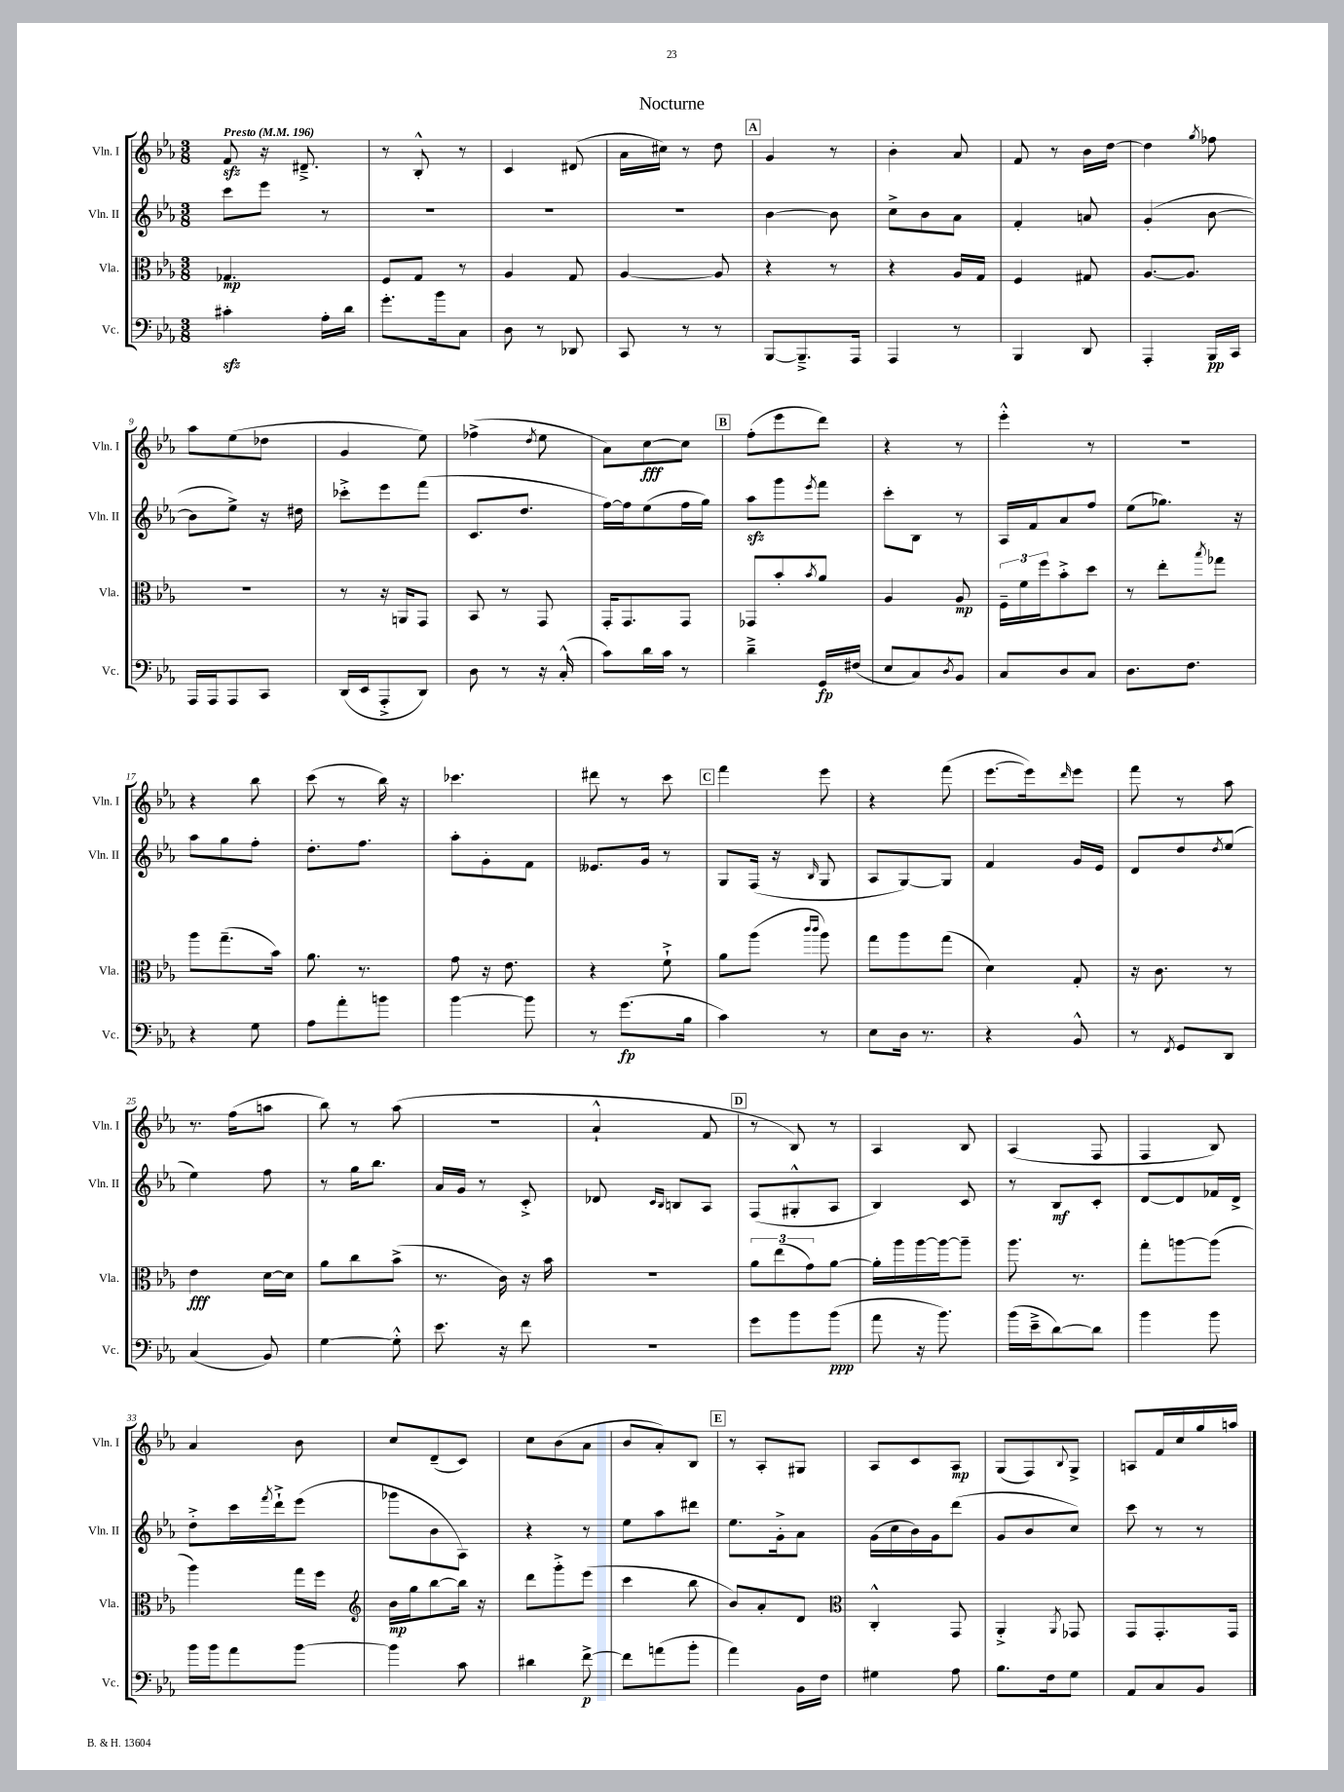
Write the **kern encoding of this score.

**kern	**dynam	**kern	**dynam	**kern	**dynam	**kern	**dynam
*part4	*part4	*part3	*part3	*part2	*part2	*part1	*part1
*staff4	*staff4	*staff3	*staff3	*staff2	*staff2	*staff1	*staff1
*I"Vc.	*	*I"Vla.	*	*I"Vln. II	*	*I"Vln. I	*
*I'Vc.	*	*I'Vla.	*	*I'Vln. II	*	*I'Vln. I	*
*clefF4	*	*clefC3	*	*clefG2	*	*clefG2	*
*k[b-e-a-]	*	*k[b-e-a-]	*	*k[b-e-a-]	*	*k[b-e-a-]	*
*M3/8	*	*M3/8	*	*M3/8	*	*M3/8	*
*MM196	*	*MM196	*	*MM196	*	*MM196	*
=1	=1	=1	=1	=1	=1	=1	=1
!	!	!	!	!	!	!LO:TX:a:B:t=Presto	!
4c#Xzz'\	.	4.G-X/	mp	8ccc\L	.	8fzz/	.
.	.	.	.	8eee-\J	.	16r	.
.	.	.	.	.	.	8.d#X~^/	.
16A-'\LL	.	.	.	8r	.	.	.
16d\JJ	.	.	.	.	.	.	.
=2	=2	=2	=2	=2	=2	=2	=2
8.g'\L	.	8F/L	.	4.r	.	8r	.
.	.	8G/J	.	.	.	8B-'^^/	.
16b-\k	.	.	.	.	.	.	.
8C\J	.	8r	.	.	.	8r	.
=3	=3	=3	=3	=3	=3	=3	=3
8D\	.	4A-/	.	4.r	.	4c/	.
8r	.	.	.	.	.	.	.
8DD-X/	.	8G/	.	.	.	(8d#X/	.
=4	=4	=4	=4	=4	=4	=4	=4
8CC/	.	[4A-/	.	4.r	.	16a-\LL	.
.	.	.	.	.	.	16cc#X\JJ)	.
8r	.	.	.	.	.	8r	.
8r	.	8A-/]	.	.	.	8dd\	.
!!LO:REH:place=s1:t=A
=5	=5	=5	=5	=5	=5	=5	=5
[8BBB-/L	.	4r	.	[4b-\	.	4g/	.
8.BBB-~^/]	.	.	.	.	.	.	.
.	.	8r	.	8b-\]	.	8r	.
16AAA-/Jk	.	.	.	.	.	.	.
=6	=6	=6	=6	=6	=6	=6	=6
4AAA-/	.	4r	.	8cc^\L	.	4b-'\	.
.	.	.	.	8b-\	.	.	.
8r	.	16A-/LL	.	8a-\J	.	8a-/	.
.	.	16G/JJ	.	.	.	.	.
=7	=7	=7	=7	=7	=7	=7	=7
4BBB-/	.	4F/	.	4f'/	.	8f/	.
.	.	.	.	.	.	8r	.
8DD/	.	8G#X/	.	8an/	.	16b-\LL	.
.	.	.	.	.	.	[16dd\JJ	.
=8	=8	=8	=8	=8	=8	=8	=8
4AAA-'/	.	[8.A-/L	.	(4g'/	.	4dd\]	.
.	.	8.A-/J]	.	.	.	.	.
.	.	.	.	.	.	8qgg/	.
16BBB-/LL	pp	.	.	[8b-\	.	8ff-X\	.
16CC/JJ	.	.	.	.	.	.	.
!!LO:LB:g=z
=9	=9	=9	=9	=9	=9	=9	=9
16AAA-/LL	.	4.r	.	8b-\L]	.	8aa-\L	.
16AAA-/J	.	.	.	.	.	.	.
8AAA-/	.	.	.	8ee-^\J)	.	(8ee-\	.
8CC/J	.	.	.	16r	.	8dd-X\J	.
.	.	.	.	16dd#X\	.	.	.
=10	=10	=10	=10	=10	=10	=10	=10
(16DD/LL	.	8r	.	8ccc-X'^\L	.	4g/	.
16EE-/J	.	.	.	.	.	.	.
8AAA-'^/	.	16r	.	8eee-\	.	.	.
.	.	16AAn/KL	.	.	.	.	.
8DD/J)	.	8GG/J	.	(8fff\J	.	8ee-\)	.
=11	=11	=11	=11	=11	=11	=11	=11
8D\	.	8BB-/	.	8.c/L	.	(4ff-X^\	.
8r	.	8r	.	.	.	.	.
.	.	.	.	8.dd/J	.	.	.
.	.	.	.	.	.	8qdd/	.
16r	.	8GG/	.	.	.	8ee-\	.
(16C'^^/	.	.	.	.	.	.	.
=12	=12	=12	=12	=12	=12	=12	=12
8c\L)	.	16GG'/KL	.	[16ff\LL)	.	8a-\L)	.
.	.	8.GG/	.	16ff\J]	.	.	.
16d\L	.	.	.	(8ee-\	.	[8cc\	fff
16c\JJ	.	.	.	.	.	.	.
8r	.	8GG/J	.	16ff\L	.	8cc\J]	.
.	.	.	.	16gg\JJ)	.	.	.
!!LO:REH:place=s1:t=B
=13	=13	=13	=13	=13	=13	=13	=13
4d~^\	.	8GG-X/L	.	8aa-zz\L	.	(8ff'\L	.
.	.	8b-'/	.	8ggg\	.	8eee-\	.
.	.	8qb-/	.	8qeee-/	.	.	.
16GG/LL	fp	8a-/J	.	8fff\J	.	8ddd\J)	.
(16F#X/JJ	.	.	.	.	.	.	.
=14	=14	=14	=14	=14	=14	=14	=14
8E-/L	.	4A-/	.	8ccc'\L	.	4r	.
8C/)	.	.	.	8B-\J	.	.	.
8qD/	.	.	.	.	.	.	.
8BB-/J	.	8A-/	mp	8r	.	8r	.
=15	=15	=15	=15	=15	=15	=15	=15
8C/L	.	24F~\LL	.	16A-/LL	.	4eee-'^^\	.
.	.	24f\	.	.	.	.	.
.	.	.	.	16f/J	.	.	.
.	.	24ff\J	.	.	.	.	.
8D/	.	8b-'^\	.	8a-/	.	.	.
8C/J	.	8dd\J	.	8ff/J	.	8r	.
=16	=16	=16	=16	=16	=16	=16	=16
8.D\L	.	8r	.	(8ee-\L	.	4.r	.
.	.	8ee-'\L	.	8.gg-X\J)	.	.	.
8.F\J	.	.	.	.	.	.	.
.	.	8qbb-/	.	.	.	.	.
.	.	8gg-X\J	.	.	.	.	.
.	.	.	.	16r	.	.	.
!!LO:LB:g=z
=17	=17	=17	=17	=17	=17	=17	=17
4r	.	8aa-\L	.	8aa-\L	.	4r	.
.	.	(8.gg~\	.	8gg\	.	.	.
8G\	.	.	.	8ff'\J	.	8bb-\	.
.	.	16b-\Jk)	.	.	.	.	.
=18	=18	=18	=18	=18	=18	=18	=18
8A-\L	.	8.a-\	.	8.dd'\L	.	(8ccc\	.
8a-'\	.	.	.	.	.	8r	.
.	.	8.r	.	8.ff\J	.	.	.
8bn\J	.	.	.	.	.	16bb-\)	.
.	.	.	.	.	.	16r	.
=19	=19	=19	=19	=19	=19	=19	=19
[4b-\	.	8g\	.	8aa-'\L	.	4.ccc-X\	.
.	.	16r	.	8g'\	.	.	.
.	.	8.e-\	.	.	.	.	.
8b-\]	.	.	.	8f\J	.	.	.
=20	=20	=20	=20	=20	=20	=20	=20
8r	.	4r	.	8.e--X/L	.	8ddd#X\	.
(8.g\L	fp	.	.	.	.	8r	.
.	.	.	.	16g/Jk	.	.	.
.	.	8f`^\	.	8r	.	8ccc\	.
16B-\Jk	.	.	.	.	.	.	.
!!LO:REH:place=s1:t=C
=21	=21	=21	=21	=21	=21	=21	=21
4c\)	.	8a-\L	.	8G/L	.	4fff\	.
.	.	(8aa-\J	.	(16F/Jk	.	.	.
.	.	.	.	16r	.	.	.
.	.	16qqccc/LL	.	.	.	.	.
.	.	16qqccc/JJ	.	16qqB-/	.	.	.
8r	.	8aa-\)	.	8G/	.	8eee-\	.
=22	=22	=22	=22	=22	=22	=22	=22
8E-\L	.	8gg\L	.	8A-/L	.	4r	.
16D\Jk	.	8aa-\	.	[8G/)	.	.	.
8.r	.	.	.	.	.	.	.
.	.	(8gg\J	.	8G/J]	.	(8fff\	.
=23	=23	=23	=23	=23	=23	=23	=23
4r	.	4d\)	.	4f/	.	[8.eee-\L	.
.	.	.	.	.	.	16eee-\k])	.
.	.	.	.	.	.	16qqddd/	.
8BB-^^/	.	8G'/	.	16g/LL	.	8eee-\J	.
.	.	.	.	16e-/JJ	.	.	.
=24	=24	=24	=24	=24	=24	=24	=24
8r	.	16r	.	8d/L	.	8fff\	.
.	.	8.c\	.	.	.	.	.
8qFF/	.	.	.	.	.	.	.
8GG/L	.	.	.	8dd/	.	8r	.
.	.	.	.	8qdd/	.	.	.
8DD/J	.	8r	.	(8ee-/J	.	8aa-\	.
!!LO:LB:g=z
=25	=25	=25	=25	=25	=25	=25	=25
(4C/	.	4e-\	fff	4ee-\)	.	8.r	.
.	.	.	.	.	.	(16ff\KL	.
8BB-/)	.	[16d\LL	.	8ff\	.	8aan\J	.
.	.	16d\JJ]	.	.	.	.	.
=26	=26	=26	=26	=26	=26	=26	=26
[4G\	.	8a-\L	.	8r	.	8bb-\)	.
.	.	8cc\	.	16gg\KL	.	8r	.
.	.	.	.	8.bb-\J	.	.	.
8G'^^\]	.	(8b-^\J	.	.	.	(8aa-\	.
=27	=27	=27	=27	=27	=27	=27	=27
8.e-\	.	8.r	.	16a-/LL	.	4.r	.
.	.	.	.	16g/JJ	.	.	.
.	.	.	.	8r	.	.	.
16r	.	16c\)	.	.	.	.	.
8f\	.	16r	.	8c'^/	.	.	.
.	.	16b-\	.	.	.	.	.
=28	=28	=28	=28	=28	=28	=28	=28
4.r	.	4.r	.	8d-X/	.	4a-`^^/	.
.	.	.	.	16qqc/LL	.	.	.
.	.	.	.	16qqB-/JJ	.	.	.
.	.	.	.	8Bn/L	.	.	.
.	.	.	.	8A-/J	.	8f/	.
!!LO:REH:place=s1:t=D
=29	=29	=29	=29	=29	=29	=29	=29
8g\L	.	12a-\L	.	(8F/L	.	8r	.
.	.	(12ee-\	.	.	.	.	.
8b-\	.	.	.	8G#X'^^/	.	8B-/)	.
.	.	12g\)	.	.	.	.	.
(8b-\J	ppp	[8a-\J	.	8A-/J	.	8r	.
=30	=30	=30	=30	=30	=30	=30	=30
8a-\	.	16a-'\LL]	.	4B-/)	.	4A-/	.
.	.	16aa-\	.	.	.	.	.
16r	.	[16aa-\	.	.	.	.	.
8.b-\)	.	16aa-\J_	.	.	.	.	.
.	.	8aa-~\J]	.	8c/	.	8B-/	.
=31	=31	=31	=31	=31	=31	=31	=31
(16b-\LL	.	8.aa-\	.	8r	.	(4A-/	.
16e-~^\J	.	.	.	.	.	.	.
[8d\)	.	.	.	8B-/L	mf	.	.
.	.	8.r	.	.	.	.	.
8d\J]	.	.	.	8c'/J	.	8F/	.
=32	=32	=32	=32	=32	=32	=32	=32
4b-\	.	8gg'\L	.	[8d/L	.	4F/	.
.	.	[8aan\	.	8d/]	.	.	.
8b-\	.	(8aa\J]	.	16f-X/L	.	8B-/)	.
.	.	.	.	16d^/JJ	.	.	.
!!LO:LB:g=z
=33	=33	=33	=33	=33	=33	=33	=33
16b-\LL	.	4aa-\)	.	8dd'^\L	.	4a-/	.
16b-\J	.	.	.	.	.	.	.
8a-\	.	.	.	16ccc\L	.	.	.
.	.	.	.	8qfff/	.	.	.
.	.	.	.	16ddd`^\J	.	.	.
[8b-\J	.	16gg\LL	.	(8eee-\J	.	8b-\	.
.	.	16ff\JJ	.	.	.	.	.
=34	=34	=34	=34	=34	=34	=34	=34
*	*	*clefG2	*	*	*	*	*
4b-\]	.	16b-\LL	mp	8ggg-X\L	.	8cc/L	.
.	.	16gg\J	.	.	.	.	.
.	.	[8bb-\	.	8b-\	.	(8d~/	.
8c\	.	16bb-\Jk]	.	8A-\J)	.	8c/J)	.
.	.	16r	.	.	.	.	.
=35	=35	=35	=35	=35	=35	=35	=35
4d#X\	.	8ddd\L	.	4r	.	8cc\L	.
.	.	8ggg'^\	.	.	.	(8b-\	.
[8f^\	p	(8eee-\J	.	8r	.	8a-\J	.
=36	=36	=36	=36	=36	=36	=36	=36
8f\L]	.	4ccc\	.	8ee-\L	.	8b-/L	.
(8an\	.	.	.	8aa-\	.	8a-'/)	.
8b-'\J	.	8bb-\	.	8ddd#X\J	.	8B-/J	.
!!LO:REH:place=s1:t=E
=37	=37	=37	=37	=37	=37	=37	=37
4a-\)	.	8b-/L)	.	8.ee-\L	.	8r	.
.	.	8a-'/	.	.	.	8A-'/L	.
.	.	.	.	16g'^\k	.	.	.
16BB-\LL	.	8d/J	.	8a-\J	.	8G#X/J	.
16F\JJ	.	.	.	.	.	.	.
=38	=38	=38	=38	=38	=38	=38	=38
*	*	*clefC3	*	*	*	*	*
4G#X\	.	4C'^^/	.	(16g\LL	.	8A-/L	.
.	.	.	.	16cc\	.	.	.
.	.	.	.	16b-\)	.	8c/	.
.	.	.	.	16g\J	.	.	.
8A-\	.	8GG/	.	(8ddd\J	.	8A-/J	mp
=39	=39	=39	=39	=39	=39	=39	=39
8.B-\L	.	4AA-'^/	.	8g/L	.	(8G/L	.
.	.	.	.	8b-/	.	8F/)	.
16F\k	.	.	.	.	.	.	.
.	.	8qAA-/	.	.	.	8qqB-/	.
8G\J	.	8GG-X/	.	8cc/J)	.	8G^/J	.
=40	=40	=40	=40	=40	=40	=40	=40
8AA-/L	.	8GG/L	.	8ccc\	.	8An/L	.
8C/	.	8.GG'/	.	8r	.	16f/L	.
.	.	.	.	.	.	16cc/	.
8BB-/J	.	.	.	8r	.	16gg/	.
.	.	16GG/Jk	.	.	.	16aan/JJ	.
==	==	==	==	==	==	==	==
*-	*-	*-	*-	*-	*-	*-	*-
